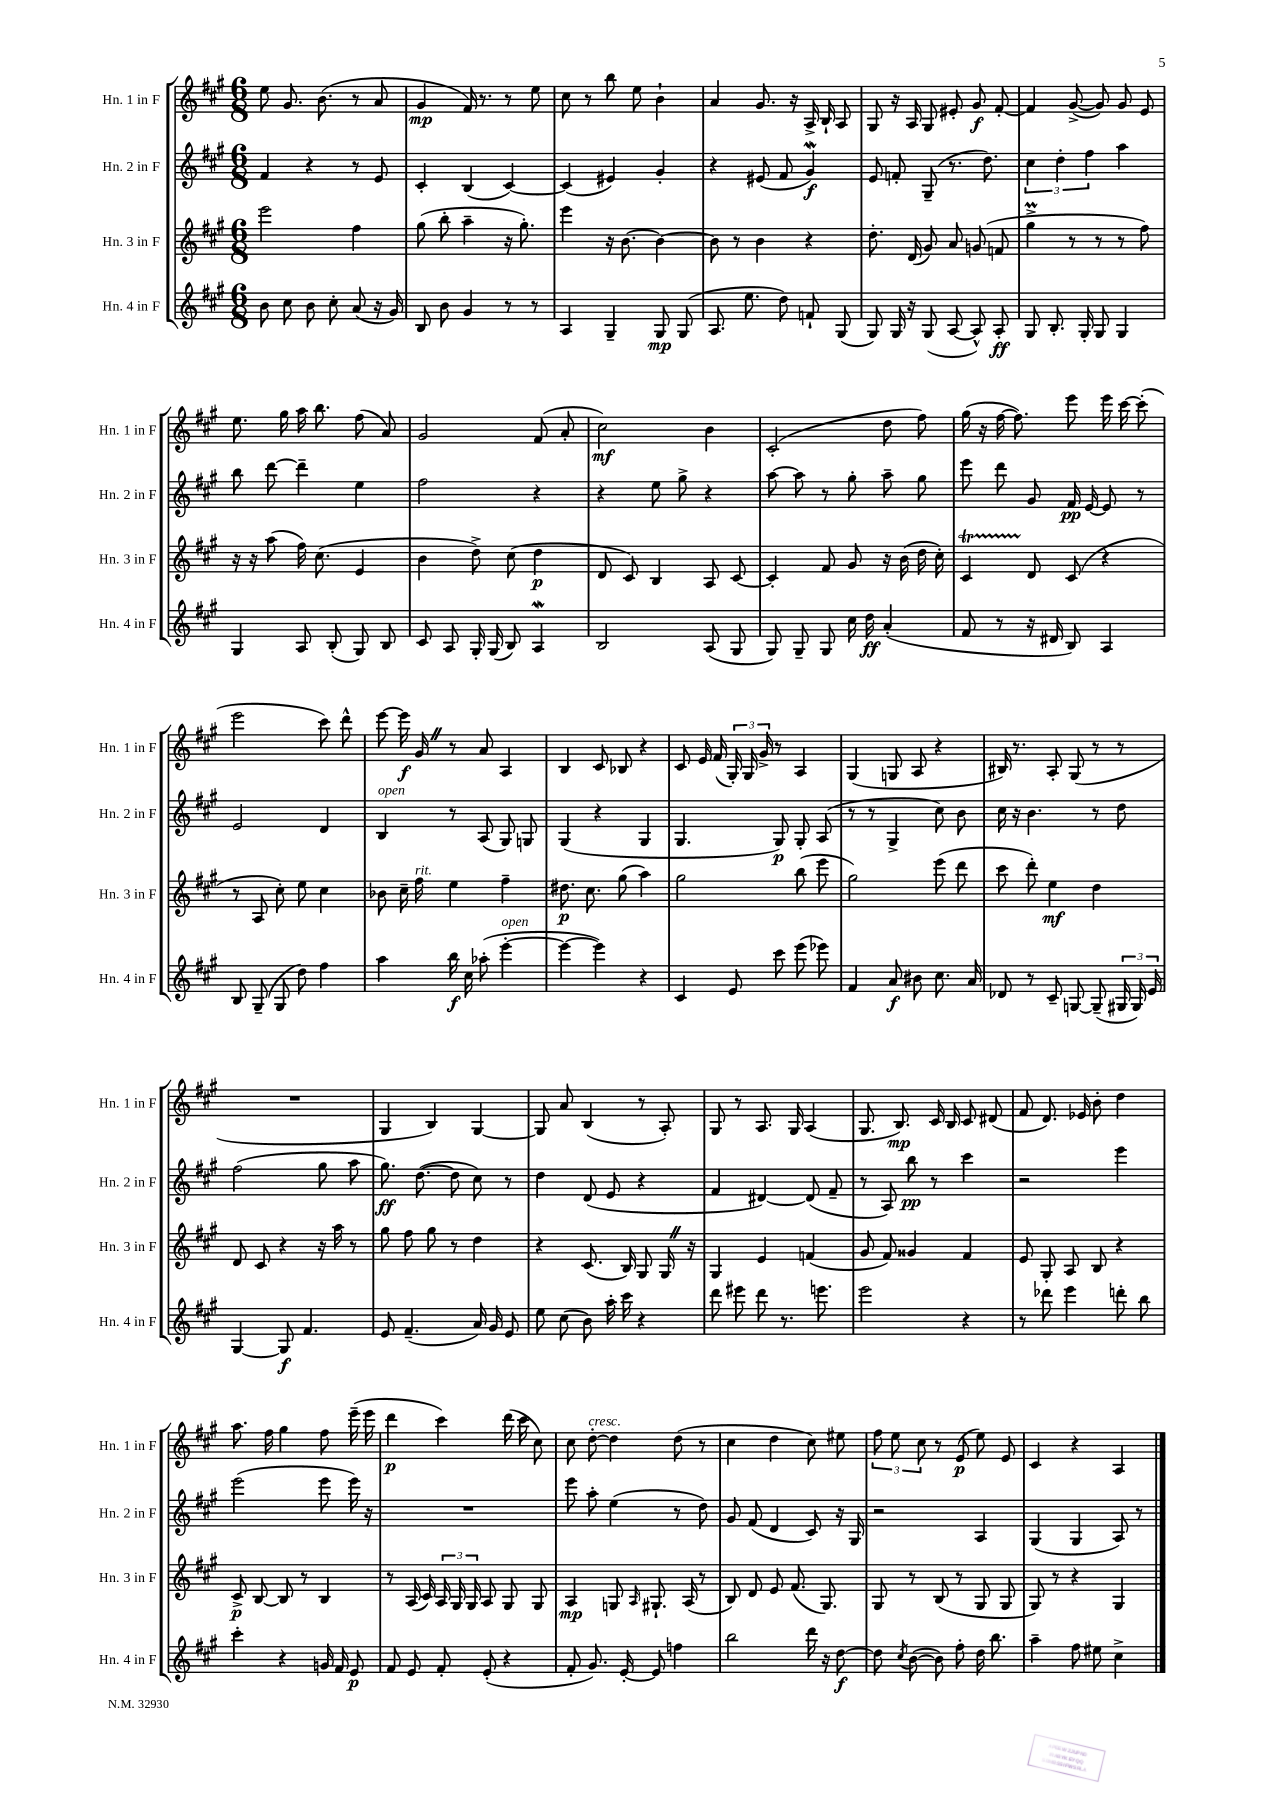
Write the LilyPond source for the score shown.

<<
\new StaffGroup <<
\new Staff = "s0" \with { instrumentName = "Hn. 1 in F" shortInstrumentName = "Hn. 1 in F" } {
    \clef treble \key a \major \numericTimeSignature \time 6/8
    \autoBeamOff e''8 gis'8. b'8.( r8 a'8 |
    gis'4\mp fis'16) r8. r8 e''8 |
    cis''8 r8 b''8 e''8 b'4-! |
    a'4 gis'8. r16 a16-> b16-! a8 |
    gis8 r16 a16 gis8 eis'8-. gis'8\f fis'8~-. |
    fis'4 gis'8~->( gis'8) gis'8 e'8 |
    e''8. gis''16 a''16 b''8. fis''8( a'8) |
    gis'2 fis'8( a'8-. |
    cis''2\mf) b'4 |
    cis'2-.( d''8 fis''8) |
    gis''16( r16 fis''16~ fis''8.) e'''8 e'''16 cis'''16~ cis'''8-.( |
    e'''2 cis'''8) d'''8-^ |
    e'''8~ e'''16\f gis'16 \once \override BreathingSign.text = \markup { \musicglyph "scripts.caesura.straight" } \breathe r8 a'8 a4 |
    b4 cis'8 bes8 r4 |
    cis'8 e'16 fis'16( \tuplet 3/2 { gis16-.) gis16 gis'16-> } r8 a4 |
    gis4( g8 a8 r4 |
    bis16) r8. a8-. gis8( r8 r8 |
    R2. |
    gis4 b4) gis4~ |
    gis8 a'8 b4( r8 a8-.) |
    gis8 r8 a8. gis16 a4( |
    gis8. b8.\mp) cis'16 b16 cis'8 dis'8( |
    fis'8 d'8.) ees'16 b'8-. d''4 |
    a''8. fis''16 gis''4 fis''8 e'''16--( e'''16 |
    d'''4\p cis'''4) d'''16( cis'''16 cis''8) |
    cis''8 d''8~-.^\markup { \italic "cresc." } d''4 d''8( r8 |
    cis''4 d''4 cis''8) eis''8 |
    \tuplet 3/2 { fis''8 e''8 cis''8 } r8 e'8\p( e''8) e'8 |
    cis'4 r4 a4 \bar "|." |
}
\new Staff = "s1" \with { instrumentName = "Hn. 2 in F" shortInstrumentName = "Hn. 2 in F" } {
    \clef treble \key a \major \numericTimeSignature \time 6/8
    \autoBeamOff fis'4 r4 r8 e'8 |
    cis'4-. b4( cis'4~) |
    cis'4( eis'4) gis'4-. |
    r4 eis'8( fis'8 gis'4\mordent\f) |
    e'8 f'8-. gis8--( r8. d''8.) |
    \tuplet 3/2 { cis''4 d''4-. fis''4 } a''4 |
    b''8 d'''8~ d'''4-- e''4 |
    fis''2 r4 |
    r4 e''8 gis''8-> r4 |
    a''8~ a''8 r8 gis''8-. a''8-- gis''8 |
    e'''8 d'''8 gis'8 fis'16\pp e'16~ e'8 r8 |
    e'2 d'4 |
    b4^\markup { \italic "open" } r8 a8( gis8) g8 |
    gis4( r4 gis4 |
    gis4. gis8\p) gis8-. a8( |
    r8 r8 gis4-> cis''8) b'8 |
    cis''16 r16 b'4. r8 d''8 |
    fis''2( gis''8 a''8 |
    gis''8.\ff) d''8.~( d''8 cis''8) r8 |
    d''4 d'8( e'8 r4 |
    fis'4 dis'4~) dis'8( fis'8-- |
    r8 a8) b''8\pp r8 cis'''4 |
    r2 e'''4 |
    e'''2( e'''8 e'''16) r16 |
    R2. |
    e'''8 a''8-. e''4( r8 d''8) |
    gis'8 fis'8( d'4 cis'8) r16 gis16 |
    r2 a4 |
    gis4( gis4 a8) r8 \bar "|." |
}
\new Staff = "s2" \with { instrumentName = "Hn. 3 in F" shortInstrumentName = "Hn. 3 in F" } {
    \clef treble \key a \major \numericTimeSignature \time 6/8
    \autoBeamOff e'''2 fis''4 |
    gis''8( b''8-. a''4-- r16 gis''8.-.) |
    e'''4 r16 b'8.~ b'4~ |
    b'8 r8 b'4 r4 |
    d''8.-. d'16( gis'8) a'8 g'8( f'8 |
    gis''4->\prall r8 r8 r8 fis''8) |
    r16 r16 a''8( fis''16) cis''8.( e'4 |
    b'4 d''8->) cis''8( d''4\p |
    d'8 cis'8) b4 a8 cis'8~ |
    cis'4-. fis'8 gis'8 r16 b'16( d''16 cis''16-.) |
    cis'4\startTrillSpan d'8\stopTrillSpan cis'8( r4 |
    r8 a8 cis''8-.) e''8 cis''4 |
    bes'8 cis''16-- fis''16^\markup { \italic "rit." } e''4 fis''4-- |
    dis''8.\p cis''8. gis''8( a''4) |
    gis''2 b''8( e'''8 |
    gis''2) e'''8( d'''8 |
    cis'''8 d'''8-.) e''4\mf d''4 |
    d'8 cis'8 r4 r16 a''16 r8 |
    gis''8 fis''8 gis''8 r8 d''4 |
    r4 cis'8.( b16) gis8 gis16 \once \override BreathingSign.text = \markup { \musicglyph "scripts.caesura.straight" } \breathe r16 |
    gis4 e'4 f'4( |
    gis'8 fis'8) gisis'4 fis'4 |
    e'8 gis8-. a8 b8 r4 |
    cis'8->\p b8~ b8 r8 b4 |
    r8 a16( cis'16) \tuplet 3/2 { a16 gis16 gis16 } a8 gis8 gis8 |
    a4\mp g8 \grace { a16 } gis8.-! a16( r8 |
    b8) d'8 e'8 fis'8.( gis8.) |
    gis8 r8 b8( r8 gis8 gis8 |
    gis8) r8 r4 gis4 \bar "|." |
}
\new Staff = "s3" \with { instrumentName = "Hn. 4 in F" shortInstrumentName = "Hn. 4 in F" } {
    \clef treble \key a \major \numericTimeSignature \time 6/8
    \autoBeamOff b'8 cis''8 b'8 cis''8-. a'8( r16 gis'16) |
    b8 b'8 gis'4 r8 r8 |
    a4 gis4-- gis8\mp gis8( |
    a8. e''8. d''8) f'8-! gis8( |
    gis8) gis16 r16 gis8( a8~ a8-^) a8-.\ff |
    gis8 b8.-. gis16-. gis8 gis4 |
    gis4 a8 b8-.( gis8) b8 |
    cis'8 a8 gis16-. gis16( b8) a4\mordent |
    b2 a8( gis8 |
    gis8) gis8-- gis8 cis''16 d''16\ff a'4-.( |
    fis'8 r8 r16 dis'16 b8) a4 |
    b8 gis8--( gis8 d''8) fis''4 |
    a''4 b''16\f cis''16 aes''8-.( e'''4~-.^\markup { \italic "open" } |
    e'''4~ e'''4) r4 |
    cis'4 e'8 cis'''8 e'''8( ees'''8) |
    fis'4 a'8\f bis'8 cis''8. a'16 |
    des'8 r8 cis'8-- g8~ g8--( \tuplet 3/2 { gis16 gis16) e'16 } |
    gis4~ gis8\f fis'4. |
    e'8 fis'4.--( a'16) gis'16 e'8 |
    e''8 cis''8( b'8) a''16-. cis'''16 r4 |
    d'''8 eis'''8 d'''8 r8. e'''8. |
    e'''2 r4 |
    r8 des'''8 e'''4 d'''8-. b''8 |
    cis'''4-. r4 g'16 fis'16 e'8\p |
    fis'8 e'8 fis'8-. e'8-.( r4 |
    fis'8-. gis'8.) e'16~-. e'8 f''4 |
    b''2 d'''16 r16 d''8~\f |
    d''8 \acciaccatura { cis''8 } b'8~( b'8) fis''8-. d''16 b''8. |
    a''4-- fis''8 eis''8 cis''4-> \bar "|." |
}
>>
>>
\layout { \context { \Score \remove "Bar_number_engraver" } }
